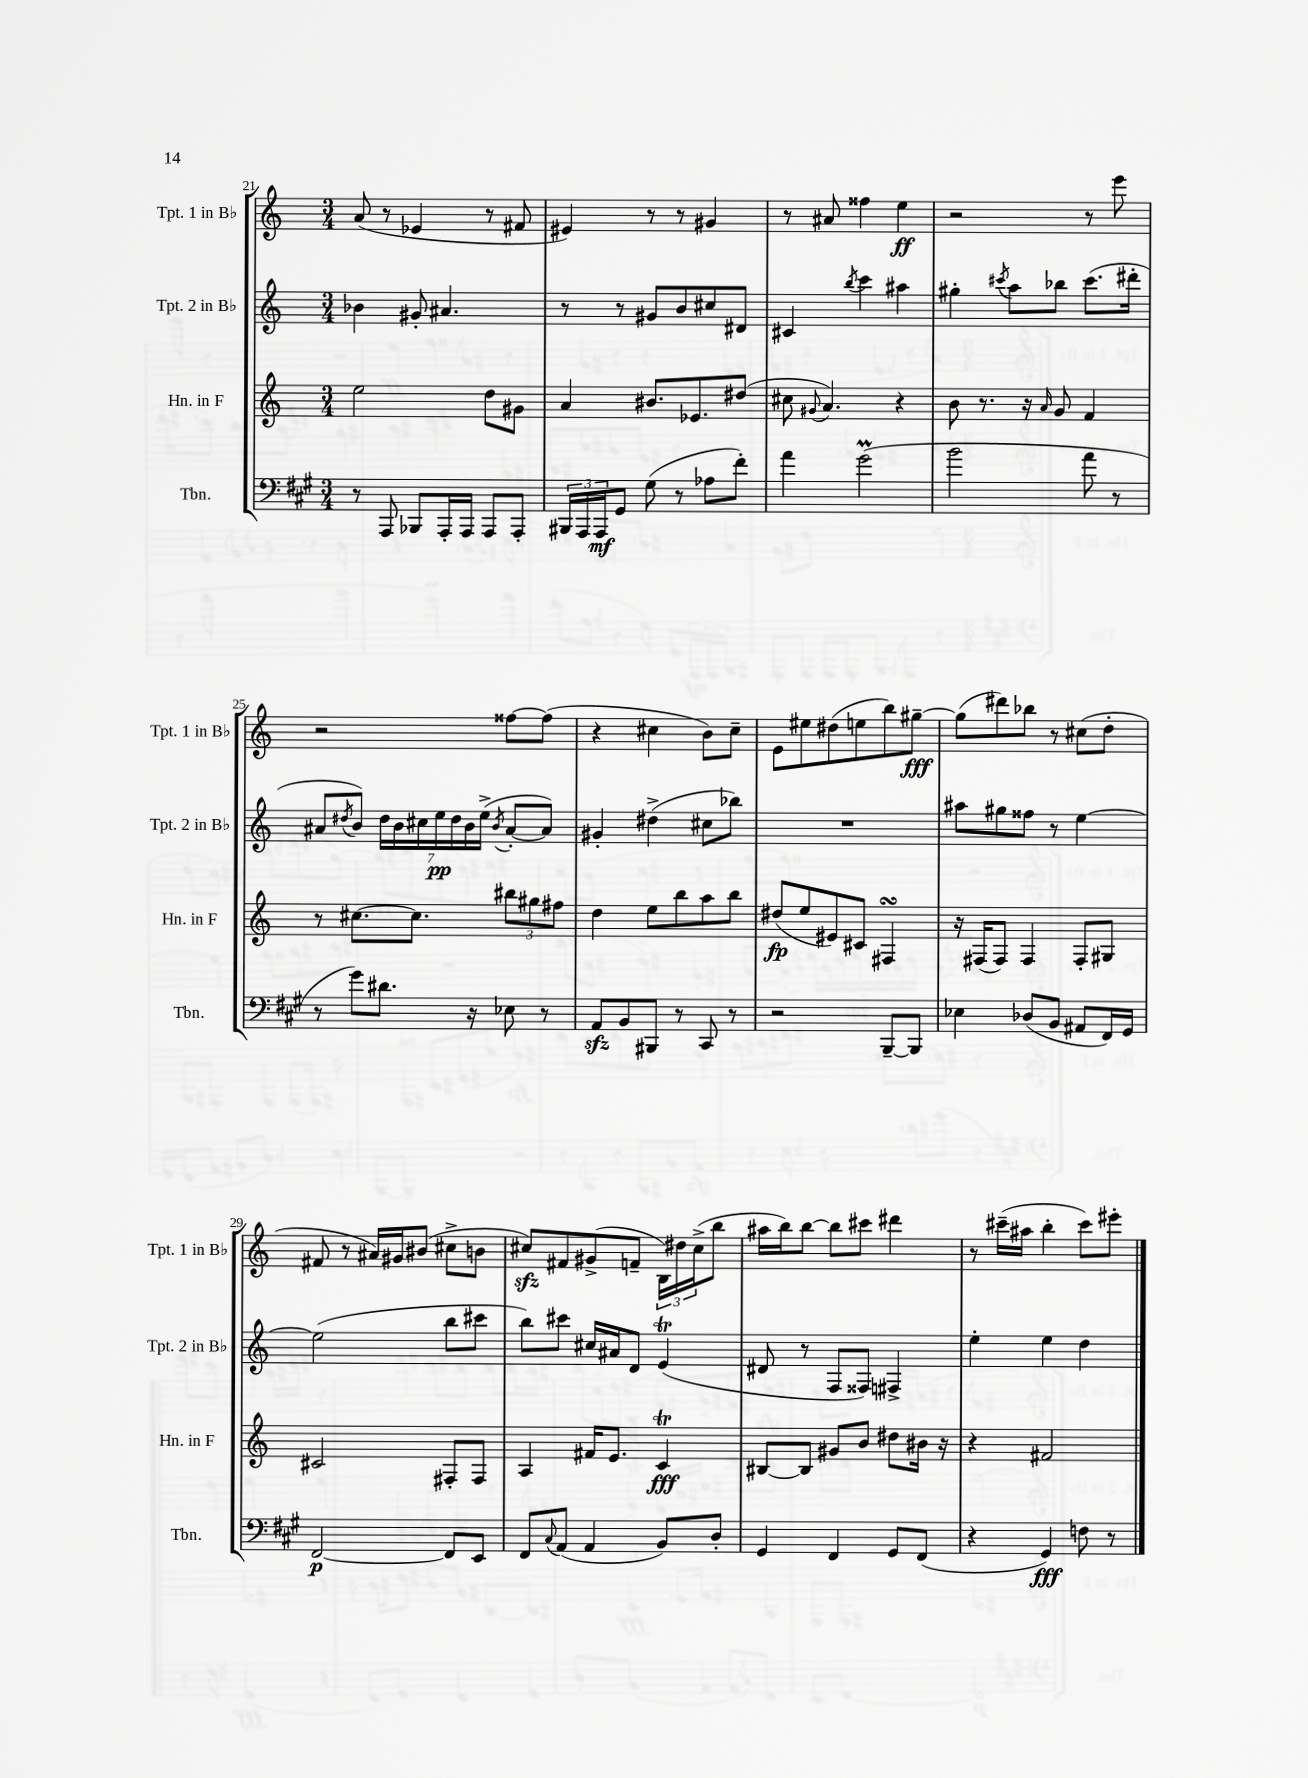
<<
\new StaffGroup <<
\new Staff = "s0" \with { instrumentName = "Tpt. 1 in Bb" shortInstrumentName = "Tpt. 1 in Bb" } {
    \clef treble \key c \major \numericTimeSignature \time 3/4
    a'8( r8 ees'4 r8 fis'8 |
    eis'4) r8 r8 gis'4 |
    r8 ais'8 fisis''4 e''4\ff |
    r2 r8 e'''8 |
    r2 fisis''8~ fisis''8( |
    r4 cis''4 b'8) cis''8-- |
    e'8 eis''8 dis''8( e''8 b''8) gis''8~--\fff |
    gis''8( dis'''8) bes''8 r8 cis''8( d''8-. |
    fis'8 r8 ais'16) gis'16 bis'8( cis''8-> b'8 |
    cis''8\sfz) fis'8 gis'8->( f'8-- \tuplet 3/2 { b16) dis''16 cis''16->( } b''8 |
    ais''16 b''16) b''8~ b''8 cis'''8 dis'''4 |
    r8 cis'''16--( ais''16 b''4-. cis'''8) eis'''8-. \bar "|." |
}
\new Staff = "s1" \with { instrumentName = "Tpt. 2 in Bb" shortInstrumentName = "Tpt. 2 in Bb" } {
    \clef treble \key c \major \numericTimeSignature \time 3/4
    bes'4 gis'8-. ais'4. |
    r8 r8 gis'8 b'8 cis''8 dis'8 |
    cis'4 \acciaccatura { b''8 } c'''4 ais''4 |
    gis''4-. \acciaccatura { cis'''8 } a''8 bes''8 cis'''8.( dis'''16-. |
    ais'8 \acciaccatura { dis''8 } b'8) \tuplet 7/4 { dis''16 b'16 cis''16 e''16\pp dis''16 b'16 e''16->( } \acciaccatura { b'8 } ais'8~-. ais'8) |
    gis'4-. dis''4->( cis''8 bes''8) |
    R2. |
    ais''8 gis''8 fisis''8 r8 e''4~ |
    e''2( b''8 cis'''8 |
    b''8) cis'''8 cis''16 ais'16 d'8 e'4\trill( |
    dis'8 r8 f8 fisis8) fis4-> |
    e''4-. e''4 d''4 \bar "|." |
}
\new Staff = "s2" \with { instrumentName = "Hn. in F" shortInstrumentName = "Hn. in F" } {
    \clef treble \key c \major \numericTimeSignature \time 3/4
    e''2 d''8 gis'8 |
    a'4 bis'8. ees'8. dis''8( |
    cis''8 \appoggiatura { gis'8 } a'4.) r4 |
    b'8 r8. r16 \grace { a'16 } g'8 f'4 |
    r8 cis''8.~ cis''8. \tuplet 3/2 { bis''8 gis''8 fis''8 } |
    d''4 e''8 b''8 a''8 b''8 |
    dis''8\fp( e''8 eis'8) cis'8 fis4\turn |
    r16 fis16( fis8) fis4 fis8-. gis8 |
    cis'2 fis8-. fis8 |
    a4 fis'16 e'8. c'4\trill\fff |
    bis8~ bis8 gis'8 b'8 dis''8 bis'16 r16 |
    r4 fis'2 \bar "|." |
}
\new Staff = "s3" \with { instrumentName = "Tbn." shortInstrumentName = "Tbn." } {
    \clef bass \key a \major \numericTimeSignature \time 3/4
    r8 a,,8 bes,,8 a,,16-. a,,16 a,,8 a,,8-. |
    \tuplet 3/2 { bis,,16 a,,16 a,,16\mf } gis,8 gis8( r8 aes8 fis'8-.) |
    a'4 gis'2\prall( |
    b'2 a'8 r8 |
    r8 gis'8) dis'8. r16 ees8 r8 |
    a,8\sfz b,8 bis,,8 r8 cis,8 r8 |
    r2 b,,8~-- b,,8 |
    ees4 des8( b,8 ais,8 fis,16) gis,16 |
    fis,2~\p fis,8 e,8 |
    fis,8 \appoggiatura { cis8 } a,8( a,4 b,8) d8-. |
    gis,4 fis,4 gis,8 fis,8( |
    r4 gis,4\fff) f8 r8 \bar "|." |
}
>>
>>
\layout { \context { \Score currentBarNumber = #21 } }
